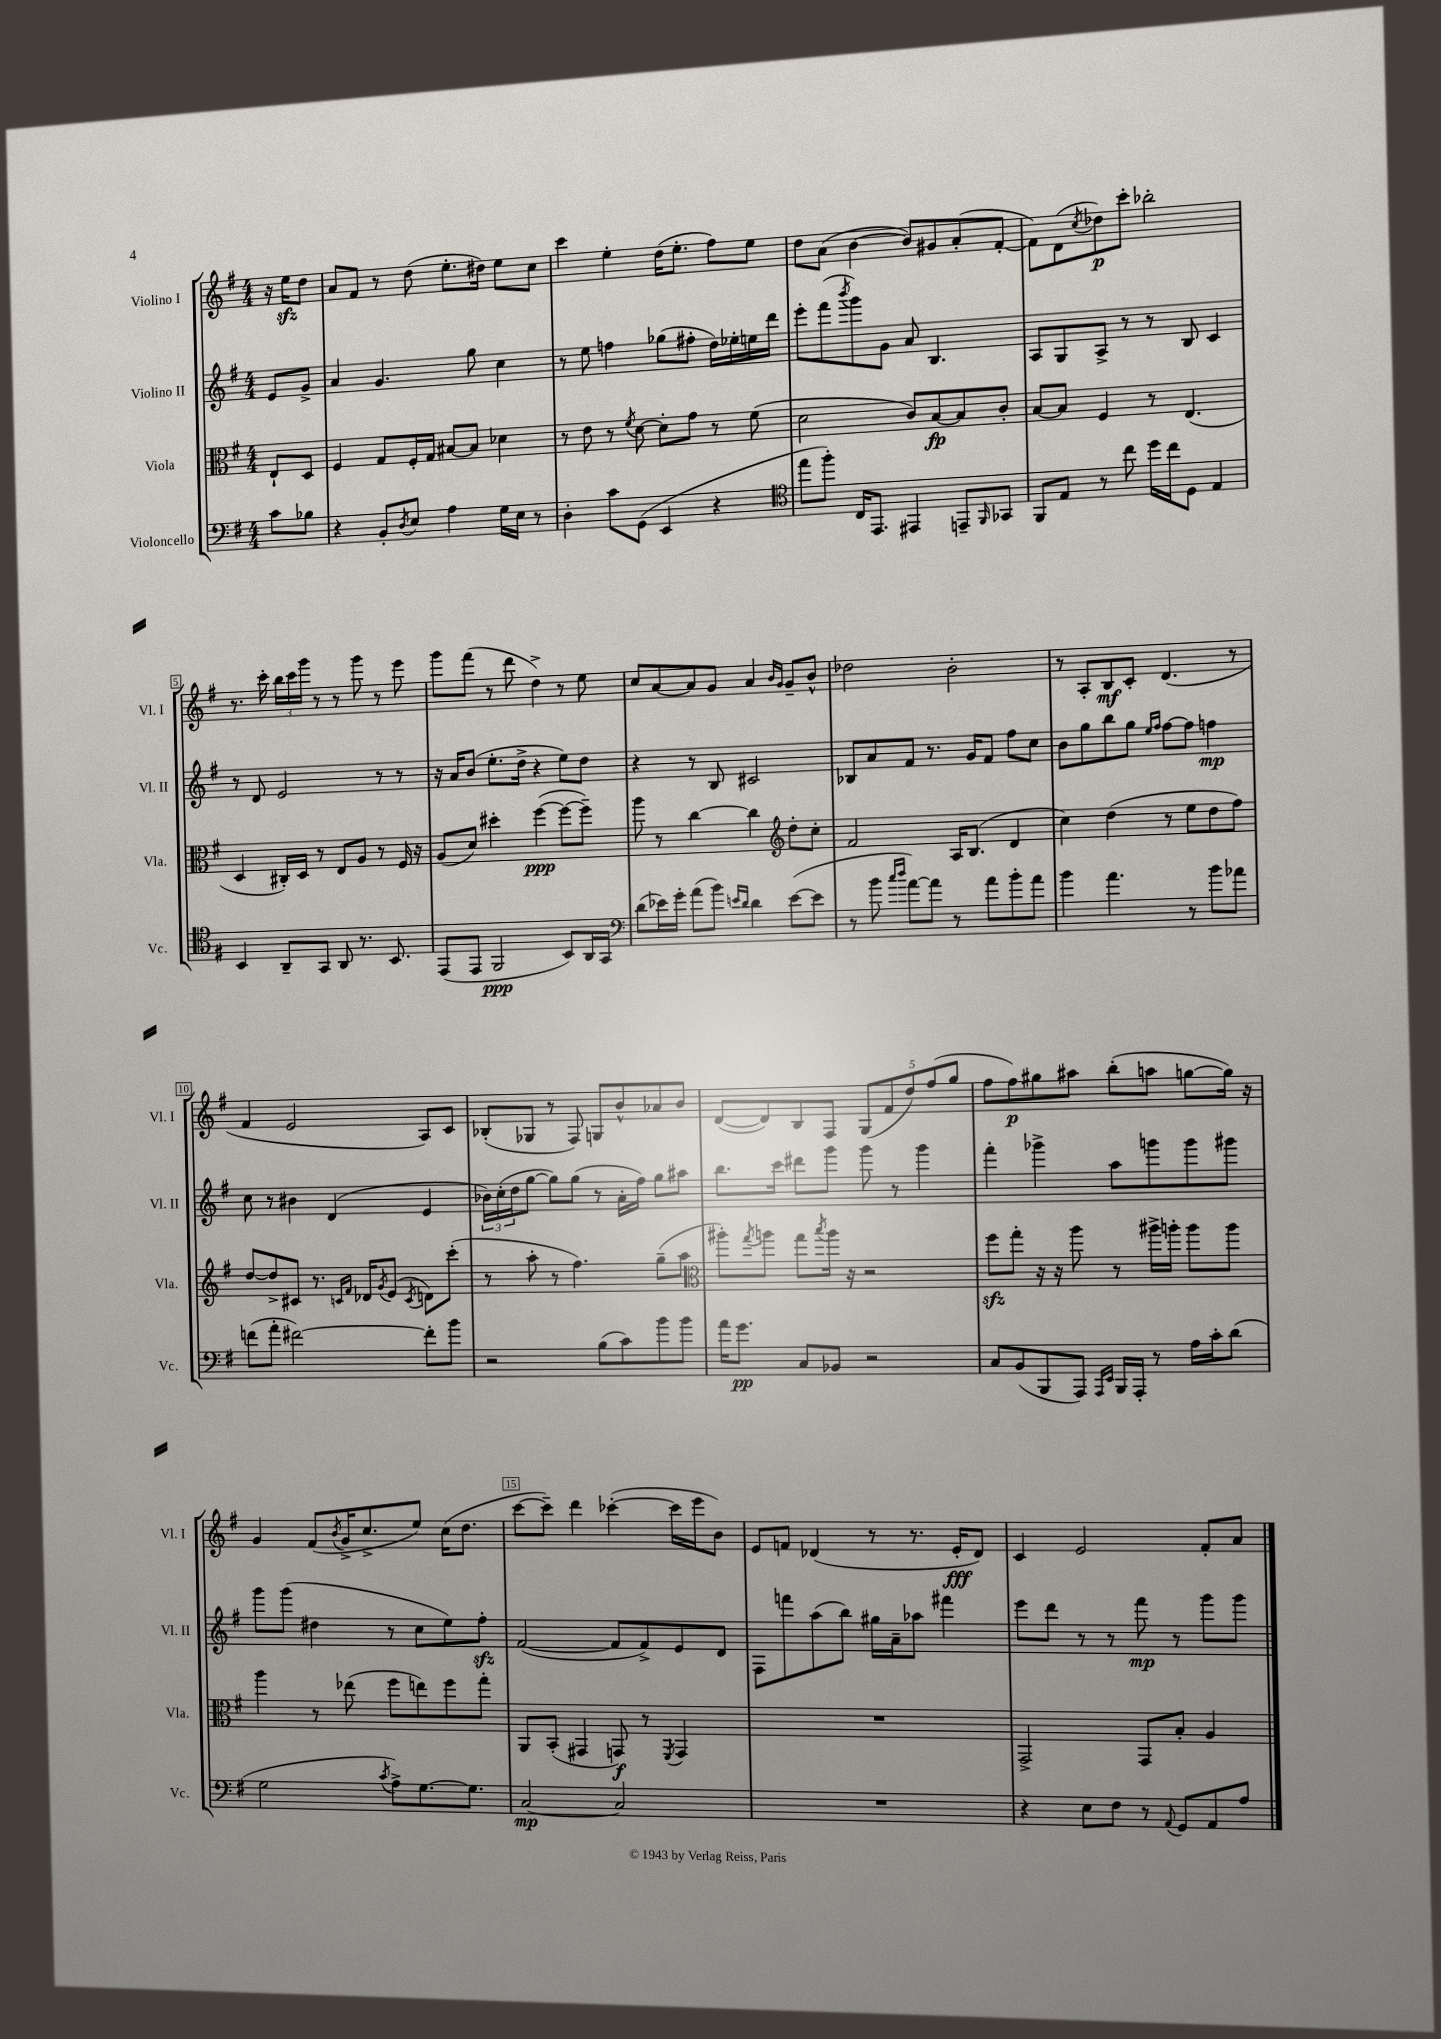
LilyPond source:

<<
\new StaffGroup <<
\new Staff = "s0" \with { instrumentName = "Violino I" shortInstrumentName = "Vl. I" } {
    \clef treble \key g \major \numericTimeSignature \time 4/4 \partial 4
    r16 e''16\sfz d''8 |
    a'8 fis'8 r8 d''8( e''8.-. dis''16) e''8 c''8 |
    c'''4 e''4-. d''16( e''8.-. fis''8) e''8 |
    d''8 a'8( b'4~ b'8) gis'8 a'8-.( fis'8~-. |
    fis'8) d'8( \acciaccatura { c''8 } des''8\p) c'''8-. bes''2-. |
    r8. c'''16-. \tuplet 3/2 { b''16 c'''16 g'''16 } r8 r8 g'''8 r8 e'''8 |
    g'''8 fis'''8( r8 d'''8 d''4->) r8 e''8 |
    c''8 a'8~ a'8 g'8 a'4 \grace { b'16 g'16 } g'8-- b'8-^ |
    des''2 b'2-. |
    r8 a8-. b8\mf c'8-. d'4.( r8 |
    fis'4 e'2 a8) c'8 |
    bes8-.( ges8 r8 fis8) g8 b'8-^ aes'8 b'8 |
    d'8~( d'8) b8 fis8 \tuplet 5/4 { g8( fis'8 d''8) fis''8( g''8 } |
    fis''8 fis''8\p) gis''8 ais''8 b''8-.( a''8 g''8~ g''16) r16 |
    g'4 fis'8( \acciaccatura { b'8 } g'16-> c''8.-> e''8) c''16( d''8. |
    c'''8~ c'''8--) d'''4 ces'''4~-.( ces'''16 e'''16 b'8) |
    e'8 f'8 des'4( r8 r8. e'16-.\fff des'8) |
    c'4 e'2 fis'8-. a'8 \bar "|." |
}
\new Staff = "s1" \with { instrumentName = "Violino II" shortInstrumentName = "Vl. II" } {
    \clef treble \key g \major \numericTimeSignature \time 4/4 \partial 4
    e'8 g'8-> |
    a'4 g'4. g''8 c''4 |
    r8 e''8 f''4 ges''8( fis''8-. d''16) ees''16-. e''16 d'''16 |
    e'''8-. fis'''8( \acciaccatura { b'''8 } g'''8) g'8 a'8 b4. |
    a8 g8 a8-> r8 r8 b8 c'4 |
    r8 d'8 e'2 r8 r8 |
    r16 a'16 b'8( e''8.-. d''16-> r4 e''8) d''8 |
    r4 r8 b8 cis'2 |
    bes8 a'8 fis'8 r8. g'16 fis'8 fis''8 c''8 |
    b'8 g''8 b''8 g''8 \grace { e''16 fis''16 } fis''8~ fis''8 f''4\mp |
    c''8 r8 bis'4 d'4( e'4 |
    \tuplet 3/2 { bes'16) c''16-.( d''16 } g''8~ g''8) g''8( r8 a'16-. fis''16) g''8 ais''8 |
    b''8. c'''16 dis'''8 g'''8 g'''8 r8 g'''4 |
    fis'''4-. ges'''4-> a''8 g'''8 g'''8 gis'''8 |
    g'''8 g'''8( dis''4 r8 c''8 e''8) fis''8-.\sfz |
    fis'2~( fis'8 fis'8->) e'8 d'8 |
    fis8 f'''8 a''8( b''8) gis''16 a'16-- aes''8 fis'''4 |
    e'''8 d'''8 r8 r8 fis'''8\mp r8 g'''8 g'''8 \bar "|." |
}
\new Staff = "s2" \with { instrumentName = "Viola" shortInstrumentName = "Vla." } {
    \clef alto \key g \major \numericTimeSignature \time 4/4 \partial 4
    e8-! d8 |
    fis4 g8 fis16-. g16 bis8~ bis8 des'4 |
    r8 e'8 r8 \acciaccatura { fis'8 } d'8~ d'8-. g'8 r8 fis'8( |
    d'2 c'8) b8~\fp b8 c'8-. |
    b8~ b8 fis4 r8 e4.( |
    d4 cis16-.) d16 r8 e8 a8 r8 fis16 r16 |
    a8( d'8) dis''4-. fis''4~\ppp( fis''8~ fis''8--) |
    a''8 r8 c''4~ c''4 \clef treble d''8-. c''8-. |
    fis'2 a16 b8.( d'4 |
    c''4) d''4( r8 e''8 d''8 fis''8) |
    d''8~ d''8-> cis'8 r8. \grace { c'16 fis'16 } des'16 \acciaccatura { g'8 } e'8( \acciaccatura { c'8 } d'8) c'''8-.( |
    r8 a''8-. r8 fis''4.) g''8--( a''8 |
    \clef alto ais''8-.) \acciaccatura { g''8 } a''8 g''8 \acciaccatura { b''8 } a''16 r16 r2 |
    fis''8\sfz g''8-. r16 r16 a''8 r8 ais''16-> a''16-. a''8 a''8 |
    a''4 r8 ees''8( fis''8 e''8) fis''8 g''8-. |
    a,8 b,8-.( gis,4 g,8\f) r8 \acciaccatura { fis,8 } g,4 |
    R1 |
    g,2-> g,8 b8-. a4 \bar "|." |
}
\new Staff = "s3" \with { instrumentName = "Violoncello" shortInstrumentName = "Vc." } {
    \clef bass \key g \major \numericTimeSignature \time 4/4 \partial 4
    c'8 bes8 |
    r4 b,8-. \acciaccatura { d8 } e8 a4 g16 e16 r8 |
    d4-. c'8 g,8( e,4 r4 |
    \clef tenor e''8 fis''8-.) c16 e,8. eis,4 e,8-- \grace { fis,16 } ges,8 |
    fis,8 e8 r8 c''8 d''16 c''16 d8 e4 |
    b,4 a,8-- g,8 a,8 r8. b,8. |
    e,8( e,8 fis,2\ppp b,8) a,16 g,16 |
    \clef bass d'8( ees'16) g'16-. a'8( b'8) \grace { e'16 d'16 } d'4 e'8~( e'8 |
    r8 b'8 \grace { c''16 d''16 } a'8~) a'8 r8 a'8 b'8-. a'8 |
    b'4 a'4. r8 b'8 aes'8 |
    f'8( a'8-. fis'2~) fis'8-. b'8 |
    r2 b8( c'8) b'8 b'8 |
    a'16 g'8.\pp c8 bes,8 r2 |
    c8 b,8( b,,8 a,,8) \grace { a,,16 e,16 } b,,16 a,,16-. r8 a16 c'16-. d'8( |
    g2 \acciaccatura { c'8 } a8->) g8.~ g8. |
    c2~\mp c2 |
    R1 |
    r4 e8 fis8 r8 \appoggiatura { a,8 } g,8 a,8 a8 \bar "|." |
}
>>
>>
\layout { \context { \Score \override BarNumber.break-visibility = ##(#f #t #t) barNumberVisibility = #(every-nth-bar-number-visible 5) \override BarNumber.stencil = #(make-stencil-boxer 0.1 0.3 ly:text-interface::print) } }
